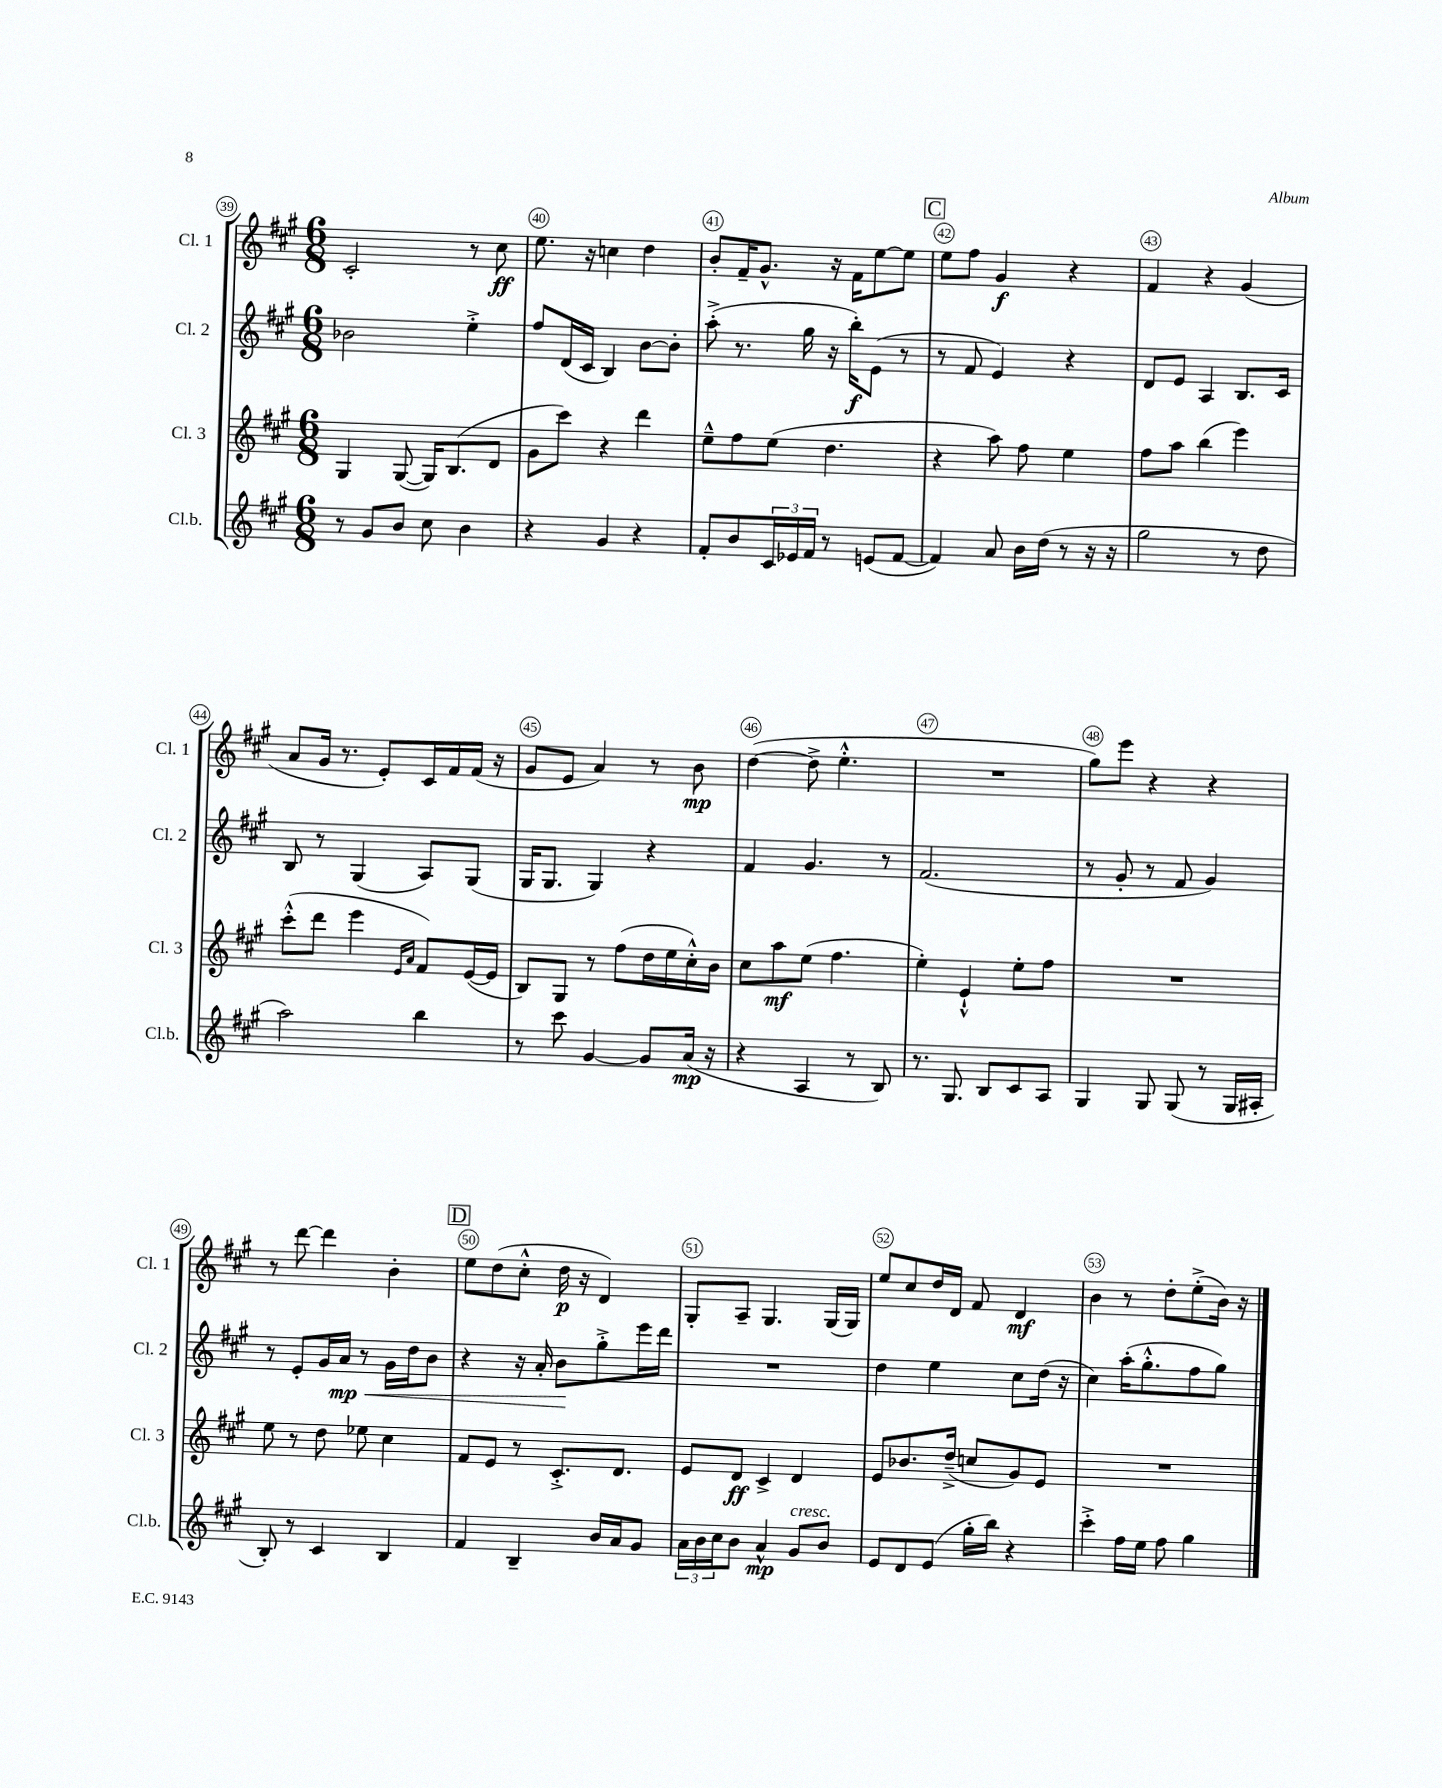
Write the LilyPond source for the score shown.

<<
\new StaffGroup <<
\new Staff = "s0" \with { instrumentName = "Cl. 1" shortInstrumentName = "Cl. 1" } {
    \clef treble \key a \major \numericTimeSignature \time 6/8
    cis'2-. r8 cis''8\ff |
    e''8. r16 c''4 d''4 |
    b'8-. fis'16-- gis'8.-^ r16 fis'16 e''8~ e''8 |
    \mark \markup { \box "C" } e''8 fis''8 gis'4\f r4 |
    fis'4 r4 gis'4( |
    a'8 gis'16 r8. e'8-.) cis'16 fis'16 fis'16( r16 |
    gis'8 e'8 a'4) r8 b'8\mp |
    d''4~( d''8-> e''4.-.-^ |
    R2. |
    gis''8) e'''8 r4 r4 |
    r8 d'''8~ d'''4 b'4-. |
    \mark \markup { \box "D" } e''8 d''8( cis''8-.-^ d''16\p r16 d'4) |
    gis8-. a8-- gis4. gis16( gis16) |
    e''8 cis''8 d''16 d'16 fis'8 d'4\mf |
    b'4 r8 d''8-. e''8-.->( b'16) r16 \bar "|." |
}
\new Staff = "s1" \with { instrumentName = "Cl. 2" shortInstrumentName = "Cl. 2" } {
    \clef treble \key a \major \numericTimeSignature \time 6/8
    bes'2 e''4-.-> |
    fis''8 d'16( cis'16 b4) b'8~ b'8-. |
    a''8-.->( r8. gis''16 r16 b''16-.\f) e'8( r8 |
    \mark \markup { \box "C" } r8 fis'8 e'4) r4 |
    d'8 e'8 a4 b8. cis'16 |
    b8 r8 gis4( a8) gis8( |
    gis16 gis8. gis4) r4 |
    fis'4 gis'4. r8 |
    fis'2.( |
    r8 gis'8-. r8 fis'8 gis'4) |
    r8 e'8-. gis'16 a'16\mp\< r8 gis'16 d''16 b'8 |
    \mark \markup { \box "D" } r4 r16 a'16-. b'8\! gis''8-.-> e'''16 d'''16 |
    R2. |
    d''4 e''4 cis''8 d''16( r16 |
    cis''4) a''16-.( gis''8.-.-^ fis''8 gis''8) \bar "|." |
}
\new Staff = "s2" \with { instrumentName = "Cl. 3" shortInstrumentName = "Cl. 3" } {
    \clef treble \key a \major \numericTimeSignature \time 6/8
    gis4 gis8~( gis16) b8.( d'8 |
    gis'8 cis'''8) r4 d'''4 |
    e''8---^ fis''8 e''8( d''4. |
    \mark \markup { \box "C" } r4 a''8) fis''8 e''4 |
    fis''8 a''8 b''4( e'''4) |
    cis'''8-.-^( d'''8 e'''4 \grace { e'16 a'16 } fis'8) e'16~( e'16 |
    b8) gis8 r8 fis''8( d''16 e''16 cis''16-.-^) b'16 |
    cis''8 a''8\mf e''8( fis''4. |
    e''4-.) e'4-!-^ e''8-. fis''8 |
    R2. |
    e''8 r8 d''8 ees''8 cis''4 |
    \mark \markup { \box "D" } fis'8 e'8 r8 cis'8.-.-> d'8. |
    e'8 d'8\ff cis'4-> d'4 |
    e'8 bes'8. d''16--->( c''8 gis'8) e'8 |
    R2. \bar "|." |
}
\new Staff = "s3" \with { instrumentName = "Cl.b." shortInstrumentName = "Cl.b." } {
    \clef treble \key a \major \numericTimeSignature \time 6/8
    r8 gis'8 b'8 cis''8 b'4 |
    r4 gis'4 r4 |
    fis'8-. b'8 \tuplet 3/2 { cis'16 ees'16 fis'16 } r8 e'8( fis'8~ |
    \mark \markup { \box "C" } fis'4) a'8 b'16 d''16( r8 r16 r16 |
    gis''2 r8 d''8 |
    a''2) b''4 |
    r8 cis'''8 gis'4~ gis'8 a'16\mp( r16 |
    r4 a4 r8 b8) |
    r8. gis8. b8 cis'8 a8 |
    gis4 gis8 gis8( r8 gis16 ais16-. |
    b8-.) r8 cis'4 b4 |
    \mark \markup { \box "D" } fis'4 b4-- b'16 a'16 gis'8 |
    \tuplet 3/2 { a'16 b'16 cis''16 } b'8 a'4-^\mp gis'8^\markup { \italic "cresc." } b'8 |
    e'8 d'8 e'8( gis''16-. b''16) r4 |
    cis'''4-.-> fis''16 e''16 fis''8 gis''4 \bar "|." |
}
>>
>>
\layout { \context { \Score currentBarNumber = #39 \override BarNumber.break-visibility = ##(#f #t #t) barNumberVisibility = #all-bar-numbers-visible \override BarNumber.stencil = #(make-stencil-circler 0.1 0.3 ly:text-interface::print) } }
